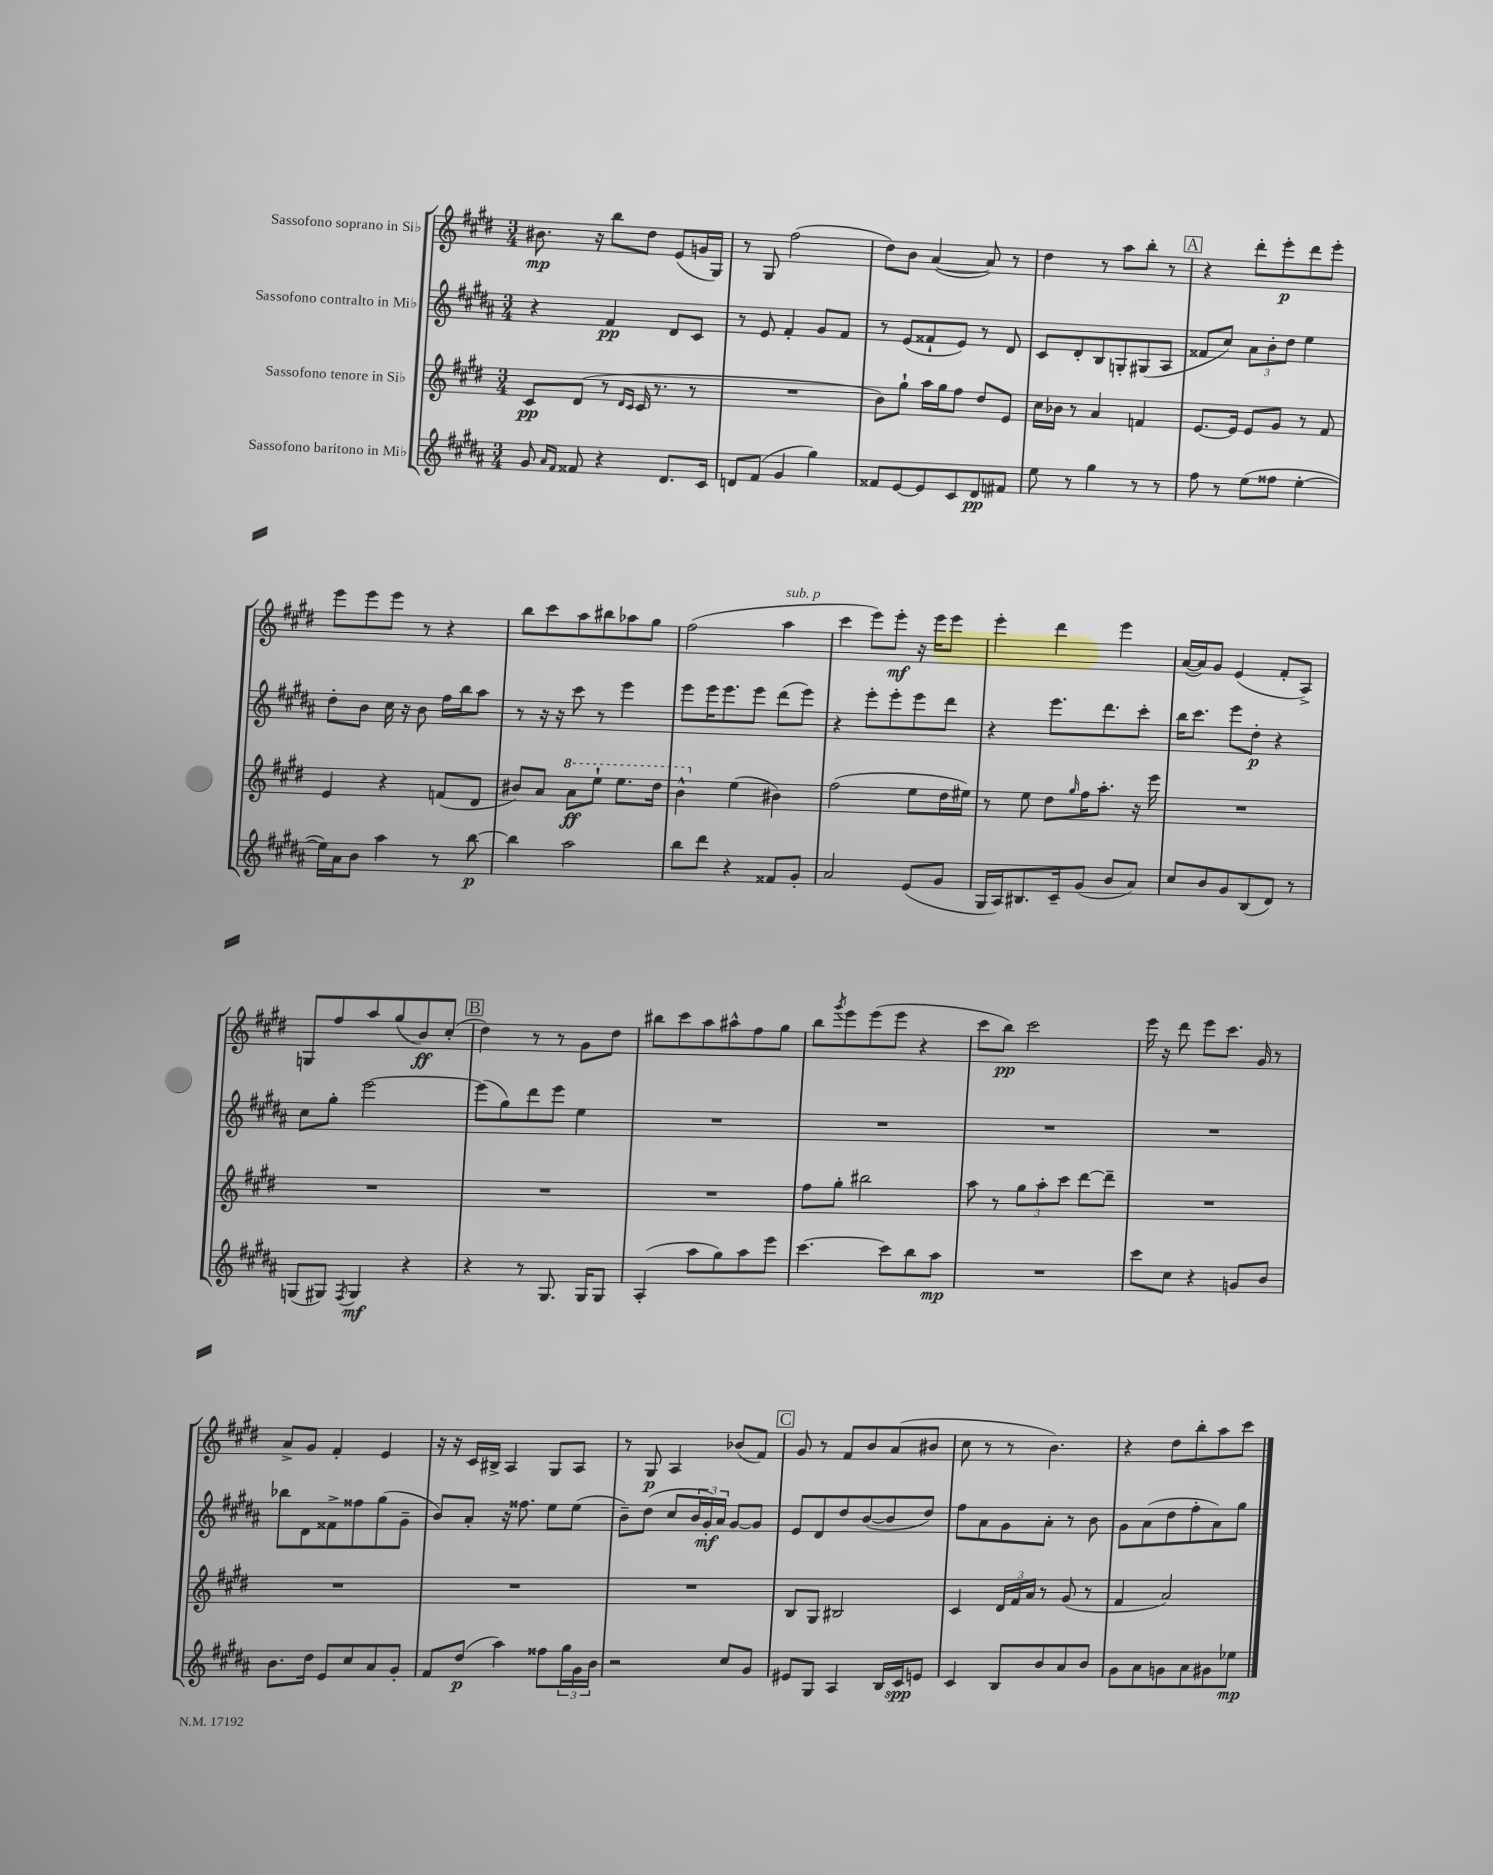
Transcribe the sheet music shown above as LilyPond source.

<<
\new StaffGroup <<
\new Staff = "s0" \with { instrumentName = "Sassofono soprano in Sib" } {
    \clef treble \key e \major \numericTimeSignature \time 3/4
    bis'8.\mp r16 b''8 dis''8 e'8( g'16 gis16) |
    r8 gis8 fis''2( |
    dis''8) b'8 a'4~( a'8) r8 |
    dis''4 r8 a''8 b''8-. r8 |
    \mark \markup { \box "A" } r4 dis'''8-. e'''8-.\p dis'''8 e'''8-. |
    e'''8 e'''8 e'''8 r8 r4 |
    b''8 cis'''8 a''8 bis''8 aes''8 gis''8 |
    fis''2( a''4^\markup { \italic "sub. p" } |
    cis'''4 e'''8) e'''8-.\mf r16 e'''16 e'''8 |
    e'''4-. dis'''4 e'''4 |
    a'16~( a'16) gis'8 e'4( fis'8-. a8->) |
    g8 fis''8 a''8 gis''8( b'8\ff) cis''8-.( |
    \mark \markup { \box "B" } dis''4) r8 r8 gis'8 dis''8 |
    bis''8 cis'''8 a''8 ais''8-^ fis''8 gis''8 |
    b''8 \acciaccatura { gis'''8 } e'''8 e'''8( e'''8 r4 |
    cis'''8 b''8\pp) cis'''2 |
    e'''16 r16 dis'''8 e'''8 cis'''8. gis'16 r8 |
    a'8-> gis'8 fis'4-. e'4 |
    r16 r16 cis'16 bis16-> a4 gis8 a8 |
    r8 gis8\p a4 bes'8( fis'8) |
    \mark \markup { \box "C" } gis'8 r8 fis'8 b'8 a'8( bis'8 |
    cis''8 r8 r8 b'4.) |
    r4 dis''8 b''8-. a''8 cis'''8 \bar "|." |
}
\new Staff = "s1" \with { instrumentName = "Sassofono contralto in Mib" } {
    \clef treble \key b \major \numericTimeSignature \time 3/4
    r4 fis'4\pp dis'8 cis'8 |
    r8 e'8 fis'4-. gis'8 fis'8 |
    r8 e'8( fisis'8-! e'8) r8 dis'8 |
    cis'8 dis'8-. b8 g8-. gis8( ais8 |
    \mark \markup { \box "A" } fisis'8 cis''8) \tuplet 3/2 { ais'8 b'8-. dis''8 } e''4 |
    dis''8-. b'8 cis''16 r16 b'8 fis''16 b''16 ais''8 |
    r8 r16 r16 cis'''8 r8 e'''4 |
    e'''8 e'''16 e'''8. e'''8 dis'''8( e'''8) |
    r4 e'''8-. e'''8-. e'''8 dis'''8 |
    r4 e'''8. dis'''8. cis'''8-. |
    b''16 cis'''8. e'''8 dis''8-.\p r4 |
    cis''8 gis''8-. e'''2~ |
    \mark \markup { \box "B" } e'''8( gis''8) dis'''8 e'''8 e''4 |
    R2. |
    R2. |
    R2. |
    R2. |
    bes''8 dis'8 fisis'8-> fisis''8 gis''8( gis'8-- |
    b'8) ais'8-. r16 fisis''8. e''8 e''8( |
    b'8--) dis''8( cis''8 \tuplet 3/2 { b'16 gis'16-.\mf) ais'16 } gis'8~ gis'8 |
    \mark \markup { \box "C" } e'8 dis'8 dis''8 b'8~( b'8 dis''8) |
    fis''8 ais'8 gis'8 ais'8-. r8 b'8 |
    gis'8 ais'8( dis''8 fis''8-. ais'8) gis''8 \bar "|." |
}
\new Staff = "s2" \with { instrumentName = "Sassofono tenore in Sib" } {
    \clef treble \key e \major \numericTimeSignature \time 3/4
    cis'8\pp dis'8( r8 \grace { dis'16 cis'16 } cis'16 r8. r8 |
    R2. |
    b'8) gis''8-! a''16 gis''16 fis''8 dis''8 e'8 |
    cis''16 bes'16 r8 a'4 f'4 |
    \mark \markup { \box "A" } e'8.~ e'16 e'8 gis'8 r8 fis'8 |
    e'4 r4 f'8( dis'8 |
    bis'8) a'8 \ottava #1 a''8\ff e'''8-! e'''8. dis'''16 |
    b''4-^ \ottava #0 e''4( bis'4) |
    fis''2( e''8 dis''16 eis''16) |
    r8 e''8 dis''8 \grace { gis''16 } fis''16 a''8.-. r16 e'''16 |
    R2. |
    R2. |
    \mark \markup { \box "B" } R2. |
    R2. |
    fis''8 gis''8-. bis''2 |
    a''8 r8 \tuplet 3/2 { gis''8 a''8-. cis'''8 } dis'''8~ dis'''8-- |
    R2. |
    R2. |
    R2. |
    R2. |
    \mark \markup { \box "C" } b8 gis8 bis2 |
    cis'4 \tuplet 3/2 { dis'16 fis'16 a'16 } r8 gis'8( r8 |
    fis'4 a'2) \bar "|." |
}
\new Staff = "s3" \with { instrumentName = "Sassofono baritono in Mib" } {
    \clef treble \key b \major \numericTimeSignature \time 3/4
    gis'8 \grace { ais'16 fis'16 } fisis'8 r4 dis'8. cis'16 |
    d'8 fis'8( gis'4 gis''4) |
    fisis'8 e'8~ e'8 cis'8 dis'8\pp fis'8 |
    e''8 r8 gis''4 r8 r8 |
    \mark \markup { \box "A" } fis''8 r8 e''8( fisis''8 e''4~-. |
    e''16) ais'16 b'8 ais''4 r8 b''8~\p |
    b''4 ais''2 |
    b''8 dis'''8 r4 fisis'8 gis'8-. |
    ais'2 e'8( gis'8 |
    gis16 ais16) bis8. cis'16-- gis'8( b'8 ais'8) |
    cis''8 b'8 gis'8 b8( dis'8) r8 |
    g8( gis8) \acciaccatura { fis8 } gis4\mf r4 |
    \mark \markup { \box "B" } r4 r8 gis8. gis16 gis8 |
    ais4-.( ais''8 gis''8) ais''8 e'''8 |
    cis'''4.~ cis'''8 b''8 ais''8\mp |
    R2. |
    cis'''8 cis''8 r4 g'8 b'8 |
    b'8. dis''16 e'8 cis''8 ais'8 gis'8-. |
    fis'8 dis''8\p( ais''4) fisis''8 \tuplet 3/2 { gis''16 gis'16 b'16 } |
    r2 cis''8 gis'8 |
    \mark \markup { \box "C" } eis'8 gis8 ais4 b16 cis'16\spp e'8 |
    cis'4 b8 b'8 ais'8 b'8 |
    gis'8 ais'8 g'8 ais'8 gis'8 ees''8\mp \bar "|." |
}
>>
>>
\layout { \context { \Score \remove "Bar_number_engraver" } }
